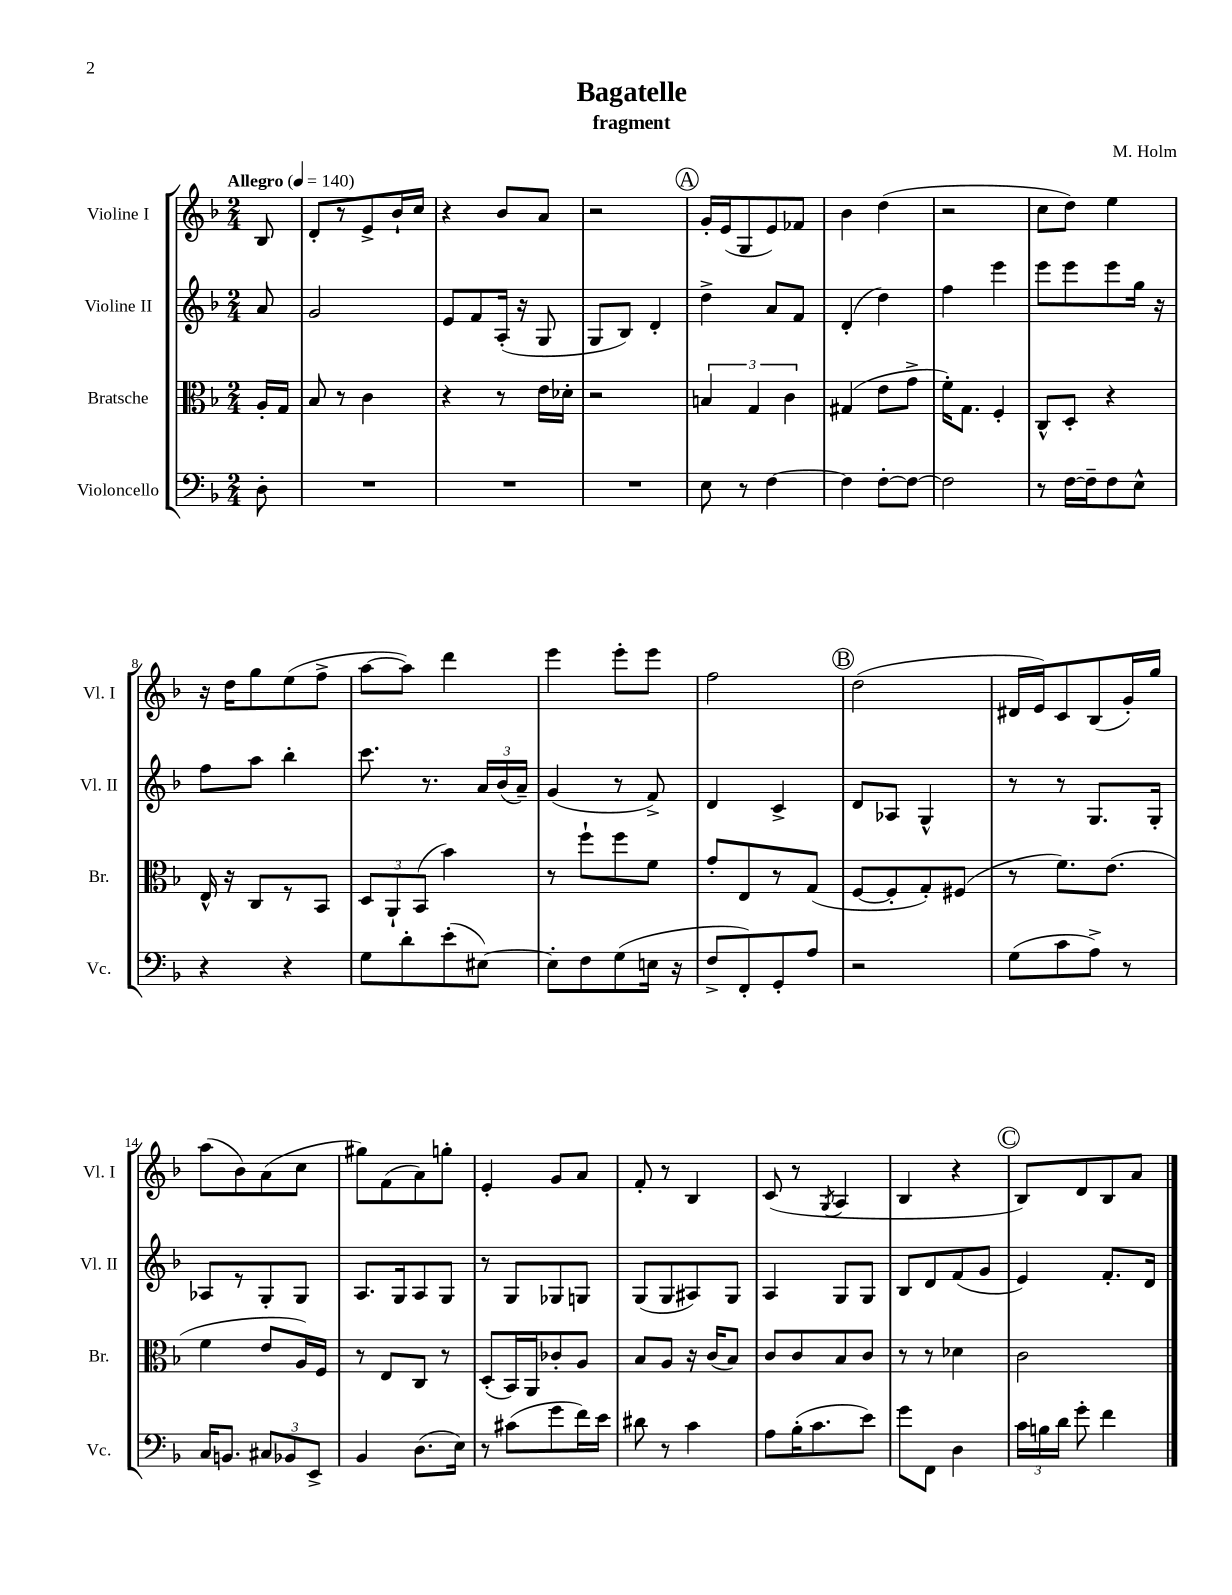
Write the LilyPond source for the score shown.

\header { title = "Bagatelle" composer = "M. Holm" subtitle = "fragment" }
<<
\new StaffGroup <<
\new Staff = "s0" \with { instrumentName = "Violine I" shortInstrumentName = "Vl. I" } {
    \clef treble \key f \major \numericTimeSignature \time 2/4 \partial 8 \tempo "Allegro" 4 = 140
    \autoBeamOff bes8 |
    d'8[-. r8 e'8-> bes'16-! c''16] |
    r4 bes'8[ a'8] |
    r2 |
    \mark \markup { \circle "A" } g'16[-. e'16( g8 e'8) fes'8] |
    bes'4 d''4( |
    r2 |
    c''8[ d''8]) e''4 |
    r16 d''16[ g''8 e''8( f''8]-> |
    a''8[~ a''8]) d'''4 |
    e'''4 e'''8[-. e'''8] |
    f''2 |
    \mark \markup { \circle "B" } d''2( |
    dis'16[ e'16) c'8 bes8( g'16-.) g''16] |
    a''8[( bes'8) a'8( c''8] |
    gis''8[) f'8( a'8) g''8]-. |
    e'4-. g'8[ a'8] |
    f'8-. r8 bes4 |
    c'8( r8 \acciaccatura { g8 } a4 |
    bes4 r4 |
    \mark \markup { \circle "C" } bes8[) d'8 bes8 a'8] \bar "|." |
}
\new Staff = "s1" \with { instrumentName = "Violine II" shortInstrumentName = "Vl. II" } {
    \clef treble \key f \major \numericTimeSignature \time 2/4 \partial 8
    \autoBeamOff a'8 |
    g'2 |
    e'8[ f'8 a16]-.( r16 g8 |
    g8[ bes8]) d'4-. |
    \mark \markup { \circle "A" } d''4-> a'8[ f'8] |
    d'4-.( d''4) |
    f''4 e'''4 |
    e'''8[ e'''8 e'''8 g''16] r16 |
    f''8[ a''8] bes''4-. |
    c'''8. r8. \tuplet 3/2 { a'16[ bes'16( a'16]--) } |
    g'4( r8 f'8->) |
    d'4 c'4-> |
    \mark \markup { \circle "B" } d'8[ aes8] g4-^ |
    r8 r8 g8.[ g16]-. |
    aes8[ r8 g8-. g8] |
    a8.[ g16 a8 g8] |
    r8 g8[ ges8 g8] |
    g8[( g8 ais8) g8] |
    a4 g8[ g8] |
    bes8[ d'8 f'8( g'8] |
    \mark \markup { \circle "C" } e'4) f'8.[-. d'16] \bar "|." |
}
\new Staff = "s2" \with { instrumentName = "Bratsche" shortInstrumentName = "Br." } {
    \clef alto \key f \major \numericTimeSignature \time 2/4 \partial 8
    \autoBeamOff a16[-. g16] |
    bes8 r8 c'4 |
    r4 r8 e'16[ des'16]-. |
    r2 |
    \mark \markup { \circle "A" } \tuplet 3/2 { b4 g4 c'4 } |
    gis4( e'8[ g'8]-> |
    f'16[-.) g8.] f4-. |
    c8[-^ d8]-. r4 |
    e16-^ r16 c8[ r8 bes,8] |
    \tuplet 3/2 { d8[ a,8-! bes,8]( } bes'4) |
    r8 f''8[-! f''8 f'8] |
    g'8[-. e8 r8 g8]( |
    \mark \markup { \circle "B" } f8[~ f8-. g8-.) fis8]( |
    r8 f'8.[) e'8.]( |
    f'4 e'8[ a16) f16] |
    r8 e8[ c8] r8 |
    d8[-.( bes,16) a,16 ces'8-. a8] |
    bes8[ a8] r16 c'16[( bes8]) |
    c'8[ c'8 bes8 c'8] |
    r8 r8 des'4 |
    \mark \markup { \circle "C" } c'2 \bar "|." |
}
\new Staff = "s3" \with { instrumentName = "Violoncello" shortInstrumentName = "Vc." } {
    \clef bass \key f \major \numericTimeSignature \time 2/4 \partial 8
    \autoBeamOff d8-. |
    R2 |
    R2 |
    R2 |
    \mark \markup { \circle "A" } e8 r8 f4~ |
    f4 f8[~-. f8]~ |
    f2 |
    r8 f16[~ f16-- f8 e8]-^ |
    r4 r4 |
    g8[ d'8-. e'8-.( eis8]~) |
    eis8[-. f8 g8( e16] r16 |
    f8[-> f,8-.) g,8-. a8] |
    \mark \markup { \circle "B" } r2 |
    g8[( c'8 a8]->) r8 |
    c16[ b,8.] \tuplet 3/2 { cis8[ bes,8 e,8]-> } |
    bes,4 d8.[( e16]) |
    r8 cis'8[( g'8 f'16) e'16] |
    dis'8 r8 c'4 |
    a8[ bes16-.( c'8. e'8]) |
    g'8[ f,8] d4 |
    \mark \markup { \circle "C" } \tuplet 3/2 { c'16[ b16 d'16] } g'8-. f'4 \bar "|." |
}
>>
>>
